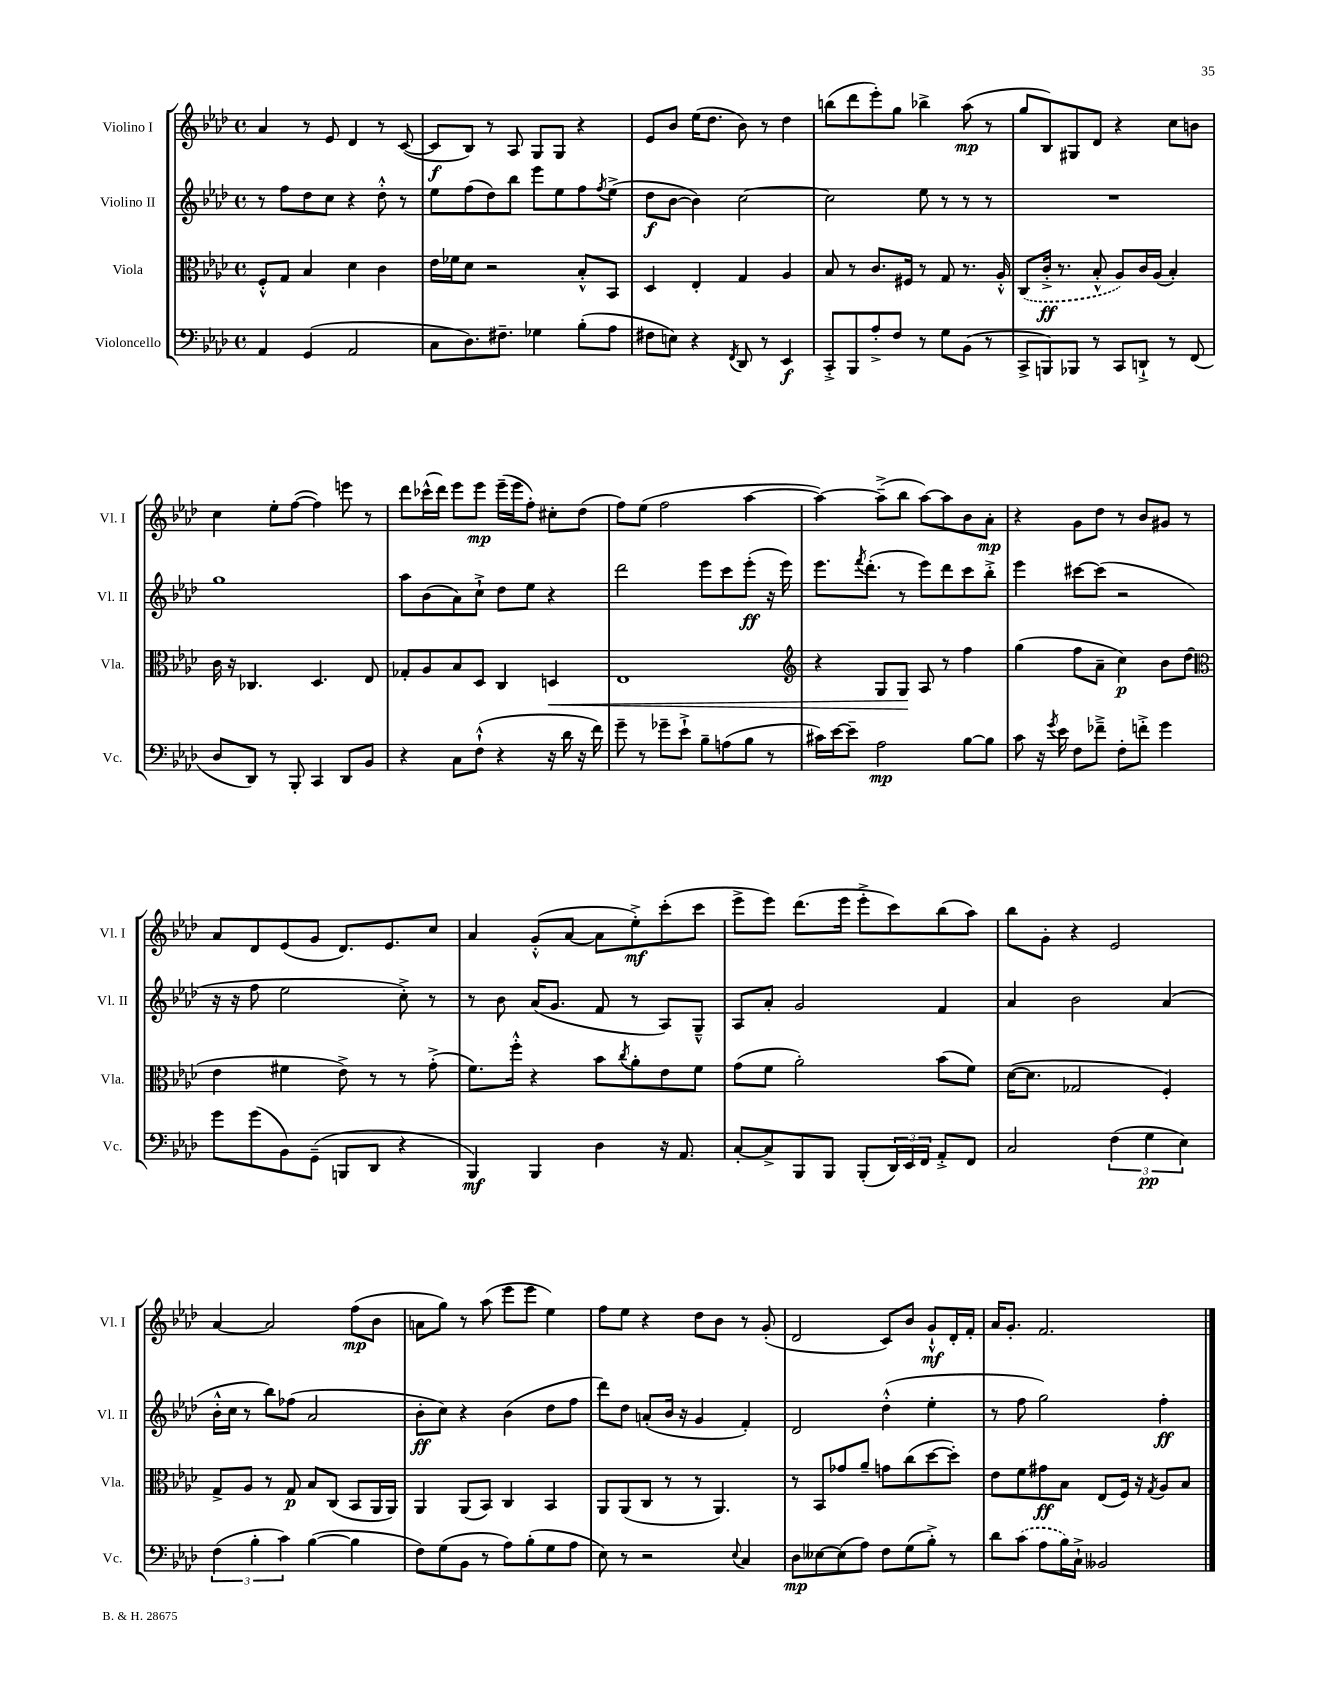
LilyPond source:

<<
\new StaffGroup <<
\new Staff = "s0" \with { instrumentName = "Violino I" shortInstrumentName = "Vl. I" } {
    \clef treble \key aes \major \defaultTimeSignature \time 4/4
    aes'4 r8 ees'8 des'4 r8 c'8~( |
    c'8\f bes8) r8 aes8 g8 g8 r4 |
    ees'8 bes'8 ees''16( des''8. bes'8) r8 des''4 |
    b''8( des'''8 ees'''8-.) g''8 bes''4-> aes''8\mp( r8 |
    g''8 bes8) gis8 des'8 r4 c''8 b'8 |
    c''4 ees''8-. f''8~( f''4) e'''8 r8 |
    des'''8 ces'''16-^( des'''16) ees'''8 ees'''8\mp ees'''16--( ees'''16 f''8-.) cis''8-. des''8( |
    f''8) ees''8( f''2 aes''4~ |
    aes''4~) aes''8--->( bes''8 aes''8~) aes''8 bes'8 aes'8-.\mp |
    r4 g'8 des''8 r8 bes'8 gis'8 r8 |
    aes'8 des'8 ees'8( g'8 des'8.) ees'8. c''8 |
    aes'4 g'8-.-^( aes'8~ aes'8 ees''8-.->\mf) c'''8-.( c'''8 |
    ees'''8-> ees'''8) des'''8.( ees'''16 ees'''8-.-> c'''8) bes''8( aes''8) |
    bes''8 g'8-. r4 ees'2 |
    aes'4~ aes'2 f''8\mp( bes'8 |
    a'8 g''8) r8 aes''8( ees'''8 ees'''8 ees''4) |
    f''8 ees''8 r4 des''8 bes'8 r8 g'8-.( |
    des'2 c'8) bes'8 g'8-!-^\mf des'16-. f'16-. |
    aes'16 g'8.-. f'2. \bar "|." |
}
\new Staff = "s1" \with { instrumentName = "Violino II" shortInstrumentName = "Vl. II" } {
    \clef treble \key aes \major \defaultTimeSignature \time 4/4
    r8 f''8 des''8 c''8 r4 des''8-.-^ r8 |
    ees''8 f''8( des''8) bes''8 ees'''8 ees''8 f''8 \acciaccatura { f''8 } ees''8->( |
    des''8\f bes'8~ bes'4) c''2~ |
    c''2 ees''8 r8 r8 r8 |
    R1 |
    g''1 |
    aes''8 bes'8( aes'8) c''8-!-> des''8 ees''8 r4 |
    des'''2 ees'''8 c'''8 ees'''8-.\ff( r16 ees'''16) |
    ees'''8. \acciaccatura { f'''8 } des'''8.-.( r8 ees'''8) des'''8 c'''8 bes''8-.-> |
    ees'''4 cis'''8~ cis'''8( r2 |
    r16 r16 f''8 ees''2 c''8-.->) r8 |
    r8 bes'8 aes'16( g'8. f'8 r8 aes8) g8---^ |
    aes8 aes'8-. g'2 f'4 |
    aes'4 bes'2 aes'4( |
    bes'16-.-^ c''16 r8 bes''8) fes''8( aes'2 |
    bes'8-.\ff c''8) r4 bes'4( des''8 f''8 |
    des'''8) des''8 a'8-.( bes'16 r16 g'4 f'4-.) |
    des'2 des''4-.-^( ees''4-. |
    r8 f''8 g''2) f''4-.\ff \bar "|." |
}
\new Staff = "s2" \with { instrumentName = "Viola" shortInstrumentName = "Vla." } {
    \clef alto \key aes \major \defaultTimeSignature \time 4/4
    f8-.-^ g8 bes4 des'4 c'4 |
    ees'16 fes'16 des'8 r2 bes8-.-^ bes,8 |
    des4 ees4-. g4 aes4 |
    bes8 r8 c'8. fis16 r8 g8 r8. aes16-.-^ |
    \once \slurDashed c8( c'16-.->\ff r8. bes8-.-^ aes8) c'16 aes16( bes4-.) |
    c'16 r16 ces4. des4. ees8 |
    ges8-. aes8 bes8 des8 c4 d4\< |
    ees1 |
    \clef treble r4 g8 g8\! aes8 r8 f''4 |
    g''4( f''8 aes'8-- c''4\p) bes'8 des''8( |
    \clef alto ees'4 fis'4 ees'8->) r8 r8 g'8-.->( |
    f'8.) f''16-.-^ r4 bes'8 \acciaccatura { c''8 } aes'8-. ees'8 f'8 |
    g'8( f'8 aes'2-.) bes'8( f'8) |
    des'16~( des'8. ges2 f4-.) |
    g8-> aes8 r8 g8\p bes8 c8( bes,8 aes,16 aes,16) |
    aes,4 aes,8( bes,8) c4 bes,4 |
    aes,8 aes,8( c8 r8 r8 aes,4.) |
    r8 bes,8 ges'8 aes'8-- g'8 c''8( des''8~ des''8-.) |
    ees'8 f'8 gis'8\ff bes8 ees8( f16) r16 \acciaccatura { g8 } aes8 bes8 \bar "|." |
}
\new Staff = "s3" \with { instrumentName = "Violoncello" shortInstrumentName = "Vc." } {
    \clef bass \key aes \major \defaultTimeSignature \time 4/4
    aes,4 g,4( aes,2 |
    c8 des8.) fis8.-- ges4 bes8-.( aes8 |
    fis8 e8) r4 \acciaccatura { f,8 } des,8 r8 ees,4\f |
    c,8-.-> bes,,8 aes8-.-> f8 r8 g8 bes,8( r8 |
    c,8-> b,,8) bes,,8 r8 c,8 d,8-!-> r8 f,8( |
    des8 des,8) r8 bes,,8-. c,4 des,8 bes,8 |
    r4 c8 f8-!-^( r4 r16 des'16 r16 f'16) |
    g'8-- r8 ges'8-- ees'8-!-> bes8-- a8( bes8 r8 |
    cis'16) ees'16~ ees'8-- aes2\mp bes8~ bes8 |
    c'8 r16 \acciaccatura { g'8 } ees'16 f8 fes'8---> f8-. f'8-.-> g'4 |
    g'8 g'8( bes,8) g,8--( b,,8 des,8 r4 |
    bes,,4\mf) bes,,4 des4 r16 aes,8. |
    c8~-. c8-> bes,,8 bes,,8 bes,,8-.( \tuplet 3/2 { des,16) ees,16 f,16 } aes,8-.-> f,8 |
    c2 \tuplet 3/2 { f4( g4\pp ees4) } |
    \tuplet 3/2 { f4( bes4-. c'4) } bes4~( bes4 |
    f8) g8( bes,8 r8 aes8) bes8-.( g8 aes8 |
    ees8) r8 r2 \appoggiatura { ees8 } c4 |
    des8\mp eeses8~ eeses8( aes8) f8 g8( bes8-.->) r8 |
    des'8 \once \slurDashed c'8( aes8 bes16) c16-!-> beses,2 \bar "|." |
}
>>
>>
\layout { \context { \Score \remove "Bar_number_engraver" } }
